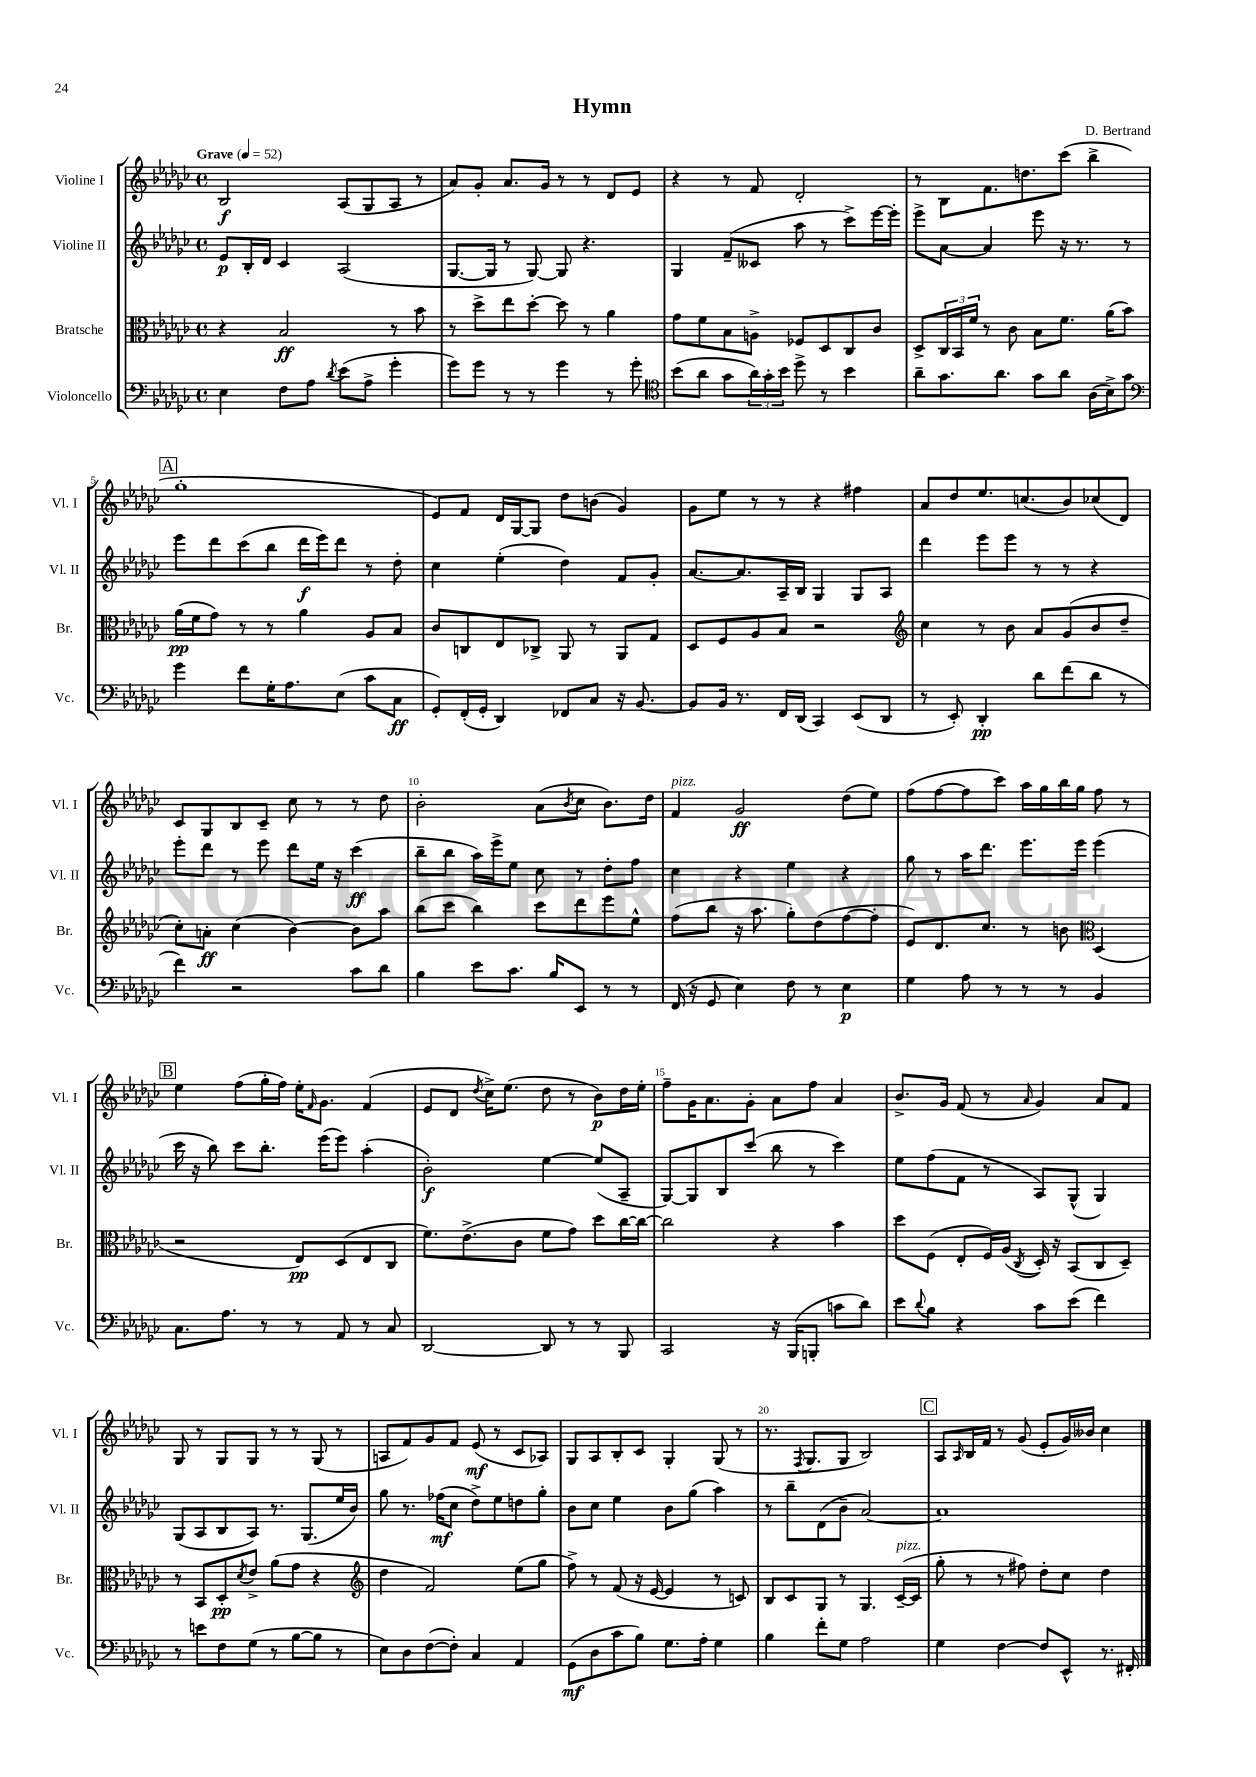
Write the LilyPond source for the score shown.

\header { title = "Hymn" composer = "D. Bertrand" }
<<
\new StaffGroup <<
\new Staff = "s0" \with { instrumentName = "Violine I" shortInstrumentName = "Vl. I" } {
    \clef treble \key ges \major \defaultTimeSignature \time 4/4 \tempo "Grave" 4 = 52
    bes2\f aes8( ges8 aes8 r8 |
    aes'8) ges'8-. aes'8. ges'16 r8 r8 des'8 ees'8 |
    r4 r8 f'8 des'2-. |
    r8 bes8 f'8. d''8. ces'''8( bes''4-> |
    \mark \markup { \box "A" } ges''1-. |
    ees'8) f'8 des'16 ges16~ ges8 des''8 b'8( ges'4) |
    ges'8 ees''8 r8 r8 r4 fis''4 |
    aes'8 des''8 ees''8. c''8.( bes'8) ces''8( des'8) |
    ces'8 ges8 bes8 ces'8-- ces''8 r8 r8 des''8 |
    bes'2-. aes'8( \acciaccatura { bes'8 } ces''8 bes'8.) des''16 |
    f'4^\markup { \italic "pizz." } ges'2\ff des''8( ees''8) |
    f''8( f''8~ f''8 ces'''8) aes''16 ges''16 bes''16 ges''16 f''8 r8 |
    \mark \markup { \box "B" } ees''4 f''8( ges''16-. f''16) ees''16-. \grace { f'16 } ges'8. f'4( |
    ees'8 des'8 \acciaccatura { des''8 } ces''16->) ees''8.( des''8 r8 bes'8\p) des''16 ees''16-. |
    f''8-- ges'16 aes'8. ges'8-. aes'8 f''8 aes'4 |
    bes'8.-> ges'16 f'8( r8 \grace { aes'16 } ges'4) aes'8 f'8 |
    ges8 r8 ges8 ges8 r8 r8 ges8( r8 |
    a8 f'8) ges'8 f'8 ees'8\mf( r8 ces'8 aes8) |
    ges8 aes8 bes8-. ces'8 ges4-. ges8( r8 |
    r8. \acciaccatura { f8 } ges8. ges8 bes2) |
    \mark \markup { \box "C" } aes8 \grace { aes16 } bes16 f'16 r8 ges'8( ees'8-. ges'16) beses'16 ces''4 \bar "|." |
}
\new Staff = "s1" \with { instrumentName = "Violine II" shortInstrumentName = "Vl. II" } {
    \clef treble \key ges \major \defaultTimeSignature \time 4/4
    ees'8\p bes16-. des'16 ces'4 aes2( |
    ges8.~ ges16 r8 ges8~) ges8 r4. |
    ges4 f'8--( ceses'8 aes''8 r8 ces'''8->) ees'''16~ ees'''16-. |
    ees'''8-> aes'8~ aes'4 ees'''8 r16 r8. r8 |
    \mark \markup { \box "A" } ees'''8 des'''8 ces'''8( bes''8 des'''16\f ees'''16) des'''8 r8 des''8-. |
    ces''4 ees''4-.( des''4) f'8 ges'8-. |
    aes'8.~ aes'8. aes16-- bes16 ges4 ges8 aes8 |
    des'''4 ees'''8 ees'''8 r8 r8 r4 |
    ees'''8-. des'''8 r8 ees'''8 des'''8 ees''16 r16 ces'''4\ff( |
    bes''8-- bes''8 aes''16) ees'''16-> ees''8 ces''8 r8 des''8-. f''8 |
    ces''4 r4 ees''4 r4 |
    ges''8 r8 aes''16 des'''8. ees'''8. ees'''16 ees'''4( |
    \mark \markup { \box "B" } ces'''16 r16 bes''8) ces'''8 bes''8.-. ees'''16( ees'''8) aes''4-.( |
    bes'2-.\f) ees''4~ ees''8( aes8-- |
    ges8~) ges8 bes8 ces'''8( bes''8 r8 ces'''4) |
    ees''8 f''8( f'8 r8 aes8) ges8-^( ges4) |
    ges8( aes8 bes8 aes8) r8. ges8.( ees''16 bes'16) |
    ges''8 r8. fes''16\mf( ces''8 des''8->) ees''8 d''8 ges''8-. |
    bes'8 ces''8 ees''4 bes'8 ges''8( aes''4) |
    r8 bes''8-- des'8( bes'8-- aes'2~) |
    \mark \markup { \box "C" } aes'1 \bar "|." |
}
\new Staff = "s2" \with { instrumentName = "Bratsche" shortInstrumentName = "Br." } {
    \clef alto \key ges \major \defaultTimeSignature \time 4/4
    r4 bes2\ff r8 bes'8 |
    r8 des''8-> ees''8 des''8~-. des''8 r8 aes'4 |
    ges'8 f'8 bes8 a8-> fes8 des8 ces8 ces'8 |
    des8-> \tuplet 3/2 { ces16 bes,16 f'16 } r8 ces'8 bes8 f'8. aes'16( bes'8) |
    \mark \markup { \box "A" } aes'16\pp( f'16 ges'8) r8 r8 aes'4 aes8 bes8 |
    ces'8 c8 ees8 ces8-> aes,8 r8 aes,8 ges8 |
    des8 f8 aes8 bes8 r2 |
    \clef treble ces''4 r8 bes'8 aes'8 ges'8( bes'8 des''8-- |
    ces''8-.) a'8-.\ff ces''4( bes'4~) bes'8 aes''8 |
    bes''8( ces'''8 bes''4) ces'''8 des'''8 ees'''8 ees''8-^ |
    f''8( bes''8 r16 aes''8. ges''8-.) des''8( f''8~ f''8-. |
    ees'8) des'8. ces''8. r8 b'8 \clef alto des4( |
    \mark \markup { \box "B" } r2 ees8\pp) des8( ees8 ces8 |
    f'8.) ees'8.->( ces'8 f'8 ges'8) des''8 ces''16~ ces''16~ |
    ces''2 r4 bes'4 |
    des''8 f8( ees8-. f16) aes16( \acciaccatura { ces8 } des16-.) r16 bes,8( ces8 des8--) |
    r8 bes,8 des8-.\pp \acciaccatura { des'8 } ees'8-> aes'8( ges'8 r4 |
    \clef treble des''4 f'2) ees''8( ges''8 |
    f''8->) r8 f'8( r16 ees'16~ ees'4 r8 c'8) |
    bes8 ces'8 ges8 r8 ges4. ces'16~--^\markup { \italic "pizz." }( ces'16 |
    \mark \markup { \box "C" } ges''8-. r8 r8 fis''8) des''8-. ces''8 des''4 \bar "|." |
}
\new Staff = "s3" \with { instrumentName = "Violoncello" shortInstrumentName = "Vc." } {
    \clef bass \key ges \major \defaultTimeSignature \time 4/4
    ees4 f8 aes8 \acciaccatura { des'8 } ees'8( aes8-> ges'4-. |
    ges'8) ges'8 r8 r8 ges'4 r8 ges'8-. |
    \clef tenor bes'8( aes'8 ges'8 \tuplet 3/2 { aes'16) ges'16-. bes'16 } des''8-> r8 bes'4 |
    aes'8-- ges'8. aes'8. ges'8 aes'8 aes16( bes16->) ges'8 |
    \mark \markup { \box "A" } \clef bass ges'4 f'8 ges16-. aes8. ees8( ces'8 ces8\ff |
    ges,8-.) f,16-.( ges,16-. des,4) fes,8 ces8 r16 bes,8.~ |
    bes,8 bes,16 r8. f,16 des,16( ces,4) ees,8( des,8 |
    r8 ees,8-.) des,4-.\pp des'8 f'8( des'8 r8 |
    f'4) r2 ces'8 des'8 |
    bes4 ees'8 ces'8. bes16 ees,8 r8 r8 |
    f,16( r16 ges,8 ees4) f8 r8 ees4\p |
    ges4 aes8 r8 r8 r8 bes,4 |
    \mark \markup { \box "B" } ces8. aes8. r8 r8 aes,8 r8 ces8 |
    des,2~ des,8 r8 r8 bes,,8 |
    ces,2 r16 bes,,16( b,,8-. c'8 des'8) |
    ees'8 \appoggiatura { des'8 } bes8 r4 ces'8 ees'8( f'4) |
    r8 e'8 f8 ges8( r8 bes8~ bes8 r8 |
    ees8) des8 f8~( f8-.) ces4 aes,4 |
    ges,8\mf( des8 ces'8 bes8) ges8. aes16-. ges4 |
    bes4 f'8-. ges8 aes2 |
    \mark \markup { \box "C" } ges4 f4~ f8 ees,8-^ r8. fis,16-. \bar "|." |
}
>>
>>
\layout { \context { \Score \override BarNumber.break-visibility = ##(#f #t #t) barNumberVisibility = #(every-nth-bar-number-visible 5) } }
